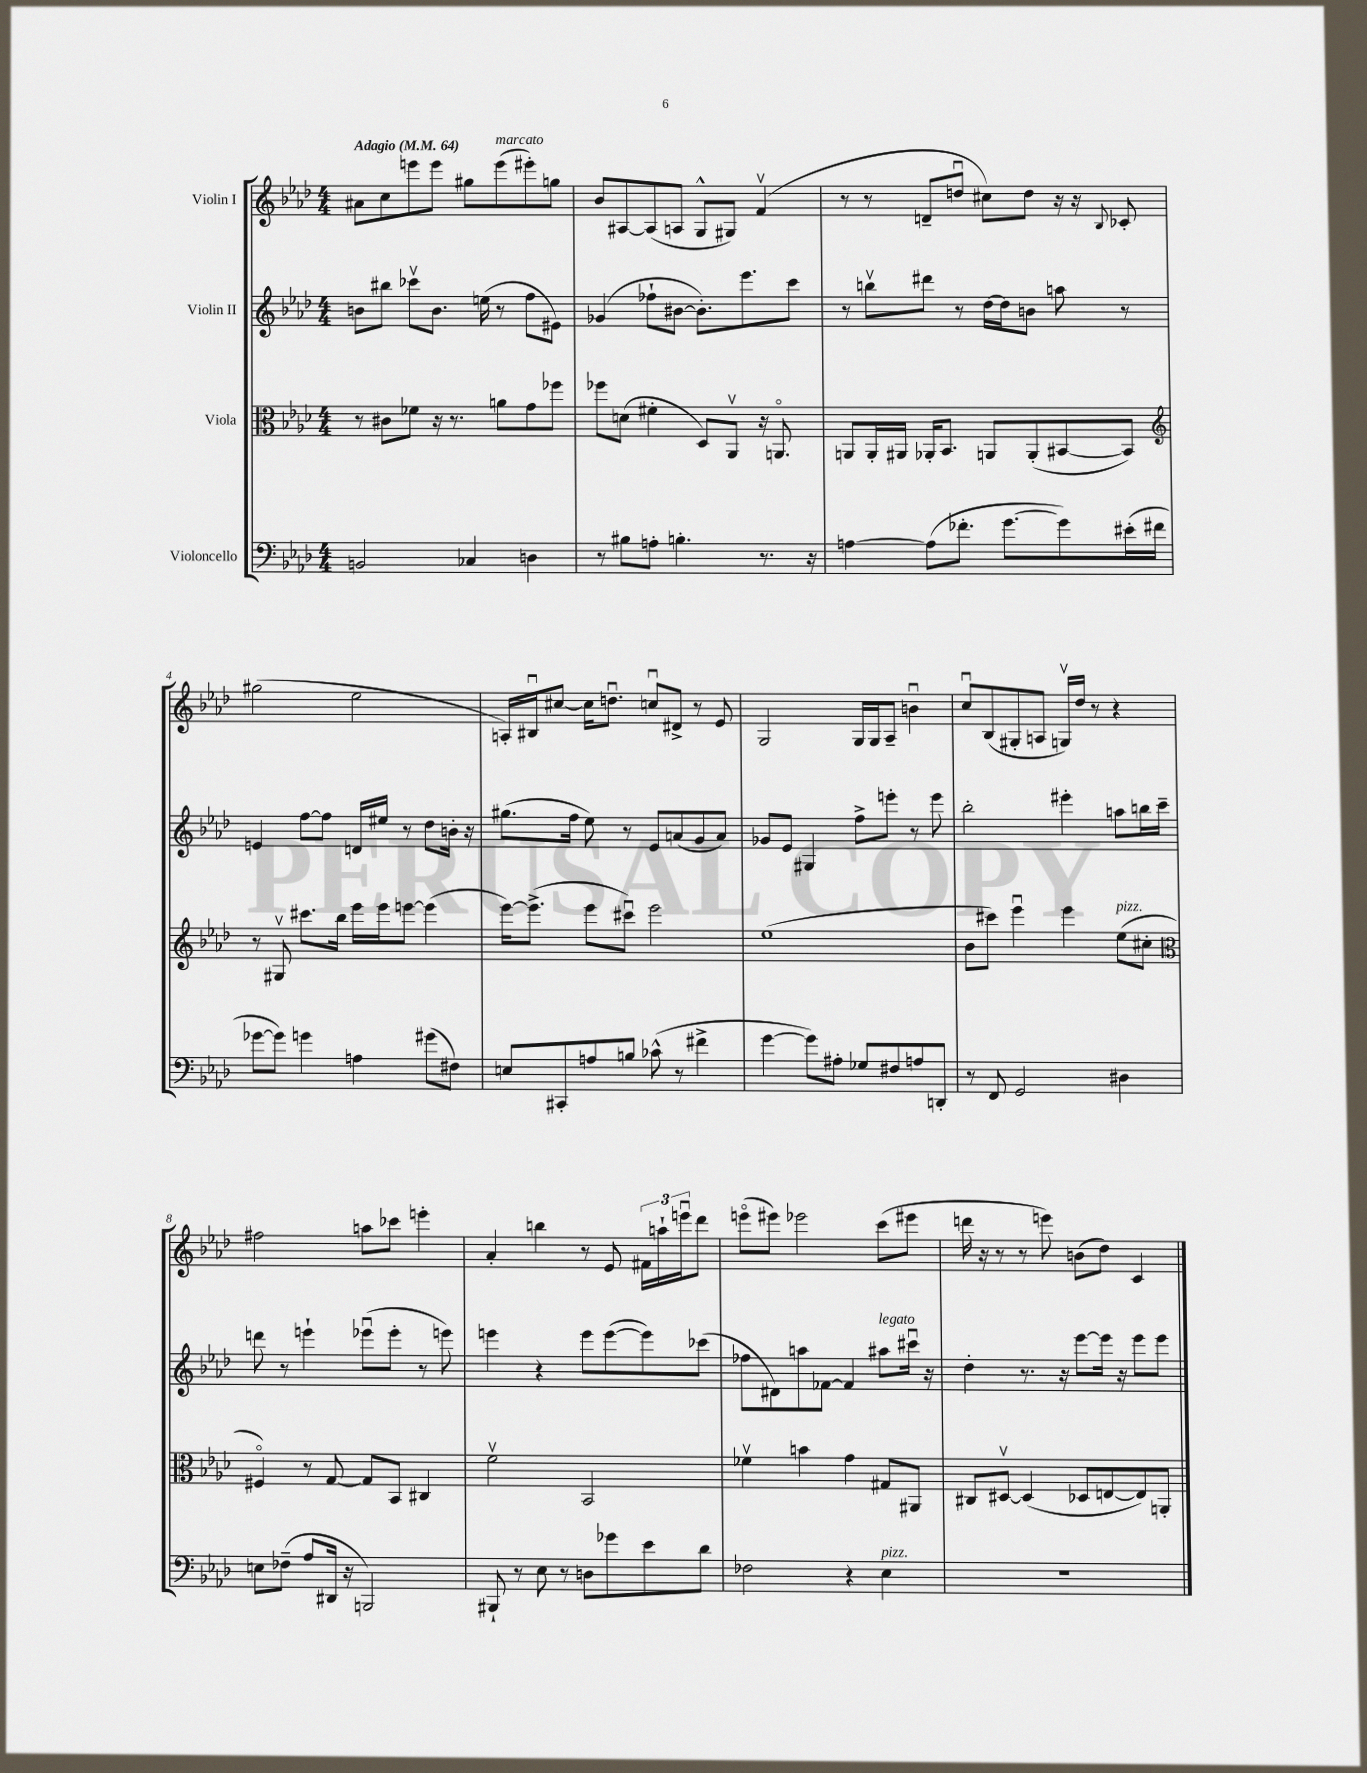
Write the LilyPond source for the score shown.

<<
\new StaffGroup <<
\new Staff = "s0" \with { instrumentName = "Violin I" } {
    \clef treble \key aes \major \numericTimeSignature \time 4/4 \tempo "Adagio" 4 = 64
    ais'8 c''8 e'''8 e'''8 gis''8 e'''8^\markup { \italic "marcato" }( eis'''8-.) g''8 |
    bes'8 ais8~ ais8( a8 g8-^ gis8) f'4\upbow( |
    r8 r8 d'8-- d''8\downbow cis''8) d''8 r16 r16 \appoggiatura { bes8 } ces'8-. |
    gis''2( ees''2 |
    a16-.) bis16\downbow cis''8~ cis''16 d''8.\downbow c''8\downbow dis'8-> r8 ees'8 |
    g2 g16 g16 aes8-- b'4\downbow |
    c''8\downbow bes8( gis8-. a8 g16\upbow) des''16 r8 r4 |
    fis''2 a''8 ces'''8 e'''4-. |
    aes'4-. b''4 r8 ees'8 \tuplet 3/2 { fis'16 a''16-! e'''16\downbow } des'''8 |
    e'''8\flageolet( eis'''8) ees'''2 c'''8( eis'''8 |
    d'''16 r16 r8 r8 e'''8) b'8( des''8) c'4 \bar "|." |
}
\new Staff = "s1" \with { instrumentName = "Violin II" } {
    \clef treble \key aes \major \numericTimeSignature \time 4/4
    b'8 bis''8 ces'''8\upbow b'8. e''16( r8 f''8 eis'8) |
    ges'4( fes''8-! bis'8~ bis'8.-.) ees'''8. c'''8 |
    r8 b''8\upbow dis'''8 r8 des''16~ des''16 b'8 a''8 r8 |
    e'4 f''8~ f''8 d'16 eis''16 r8 des''8 b'16-. r16 |
    gis''8.( f''16 ees''8) r8 ees'8 a'8( g'8 a'8) |
    ges'8 ees'8 gis4 f''8-> e'''8-. r8 e'''8 |
    bes''2-. eis'''4-. a''8 b''16 c'''16-- |
    d'''8 r8 e'''4-! ees'''8\downbow( ees'''8-. r8 e'''8) |
    e'''4 r4 e'''8 e'''8~( e'''8) ces'''8( |
    fes''8 dis'8) a''8 fes'8~ fes'4 ais''8^\markup { \italic "legato" } cis'''16\downbow r16 |
    des''4-. r8. r16 ees'''8~ ees'''16 r16 ees'''8 ees'''8 \bar "|." |
}
\new Staff = "s2" \with { instrumentName = "Viola" } {
    \clef alto \key aes \major \numericTimeSignature \time 4/4
    r8 cis'8 fes'8 r16 r8. a'8 g'8 fes''8 |
    fes''8 d'8( fis'4-. des8) aes,8\upbow r16 a,8.\flageolet |
    a,8 a,16-. ais,16 aes,16-. bes,8. a,8 a,8-.( bis,8~ bis,8) |
    \clef treble r8 gis8\upbow cis'''8. bes''16 ees'''16 ees'''16 e'''8~ e'''4( |
    ees'''16~) ees'''8.->( ees'''8 cis'''8\downbow) ees'''2 |
    ees''1( |
    bes'8 cis'''8) ees'''4\downbow ees'''4 ees''8^\markup { \italic "pizz." }( cis''8-. |
    \clef alto fis4\flageolet) r8 g8~ g8 bes,8 cis4 |
    f'2\upbow bes,2 |
    fes'4\upbow b'4 g'4 gis8 ais,8 |
    cis8 dis8~\upbow dis4( des8 e8~ e8) a,8-. \bar "|." |
}
\new Staff = "s3" \with { instrumentName = "Violoncello" } {
    \clef bass \key aes \major \numericTimeSignature \time 4/4
    b,2 ces4 d4 |
    r8 bis8 a8-. b4.-. r8. r16 |
    a4~ a8( fes'8.-. g'8.~ g'8) eis'16-.( fis'16 |
    ges'8~ ges'8) g'4 a4 gis'8( fis8) |
    e8 cis,8-. a8 b8 ces'8-^( r8 fis'4-> |
    g'4~ g'8) ais8-. ges8 fis8 a8 d,8-. |
    r8 f,8 g,2 dis4 |
    e8 fes8--( aes8 dis,16 r16 b,,2) |
    bis,,8-! r8 ees8 r8 d8 ges'8 ees'8 des'8 |
    fes2 r4 ees4^\markup { \italic "pizz." } |
    R1 \bar "|." |
}
>>
>>
